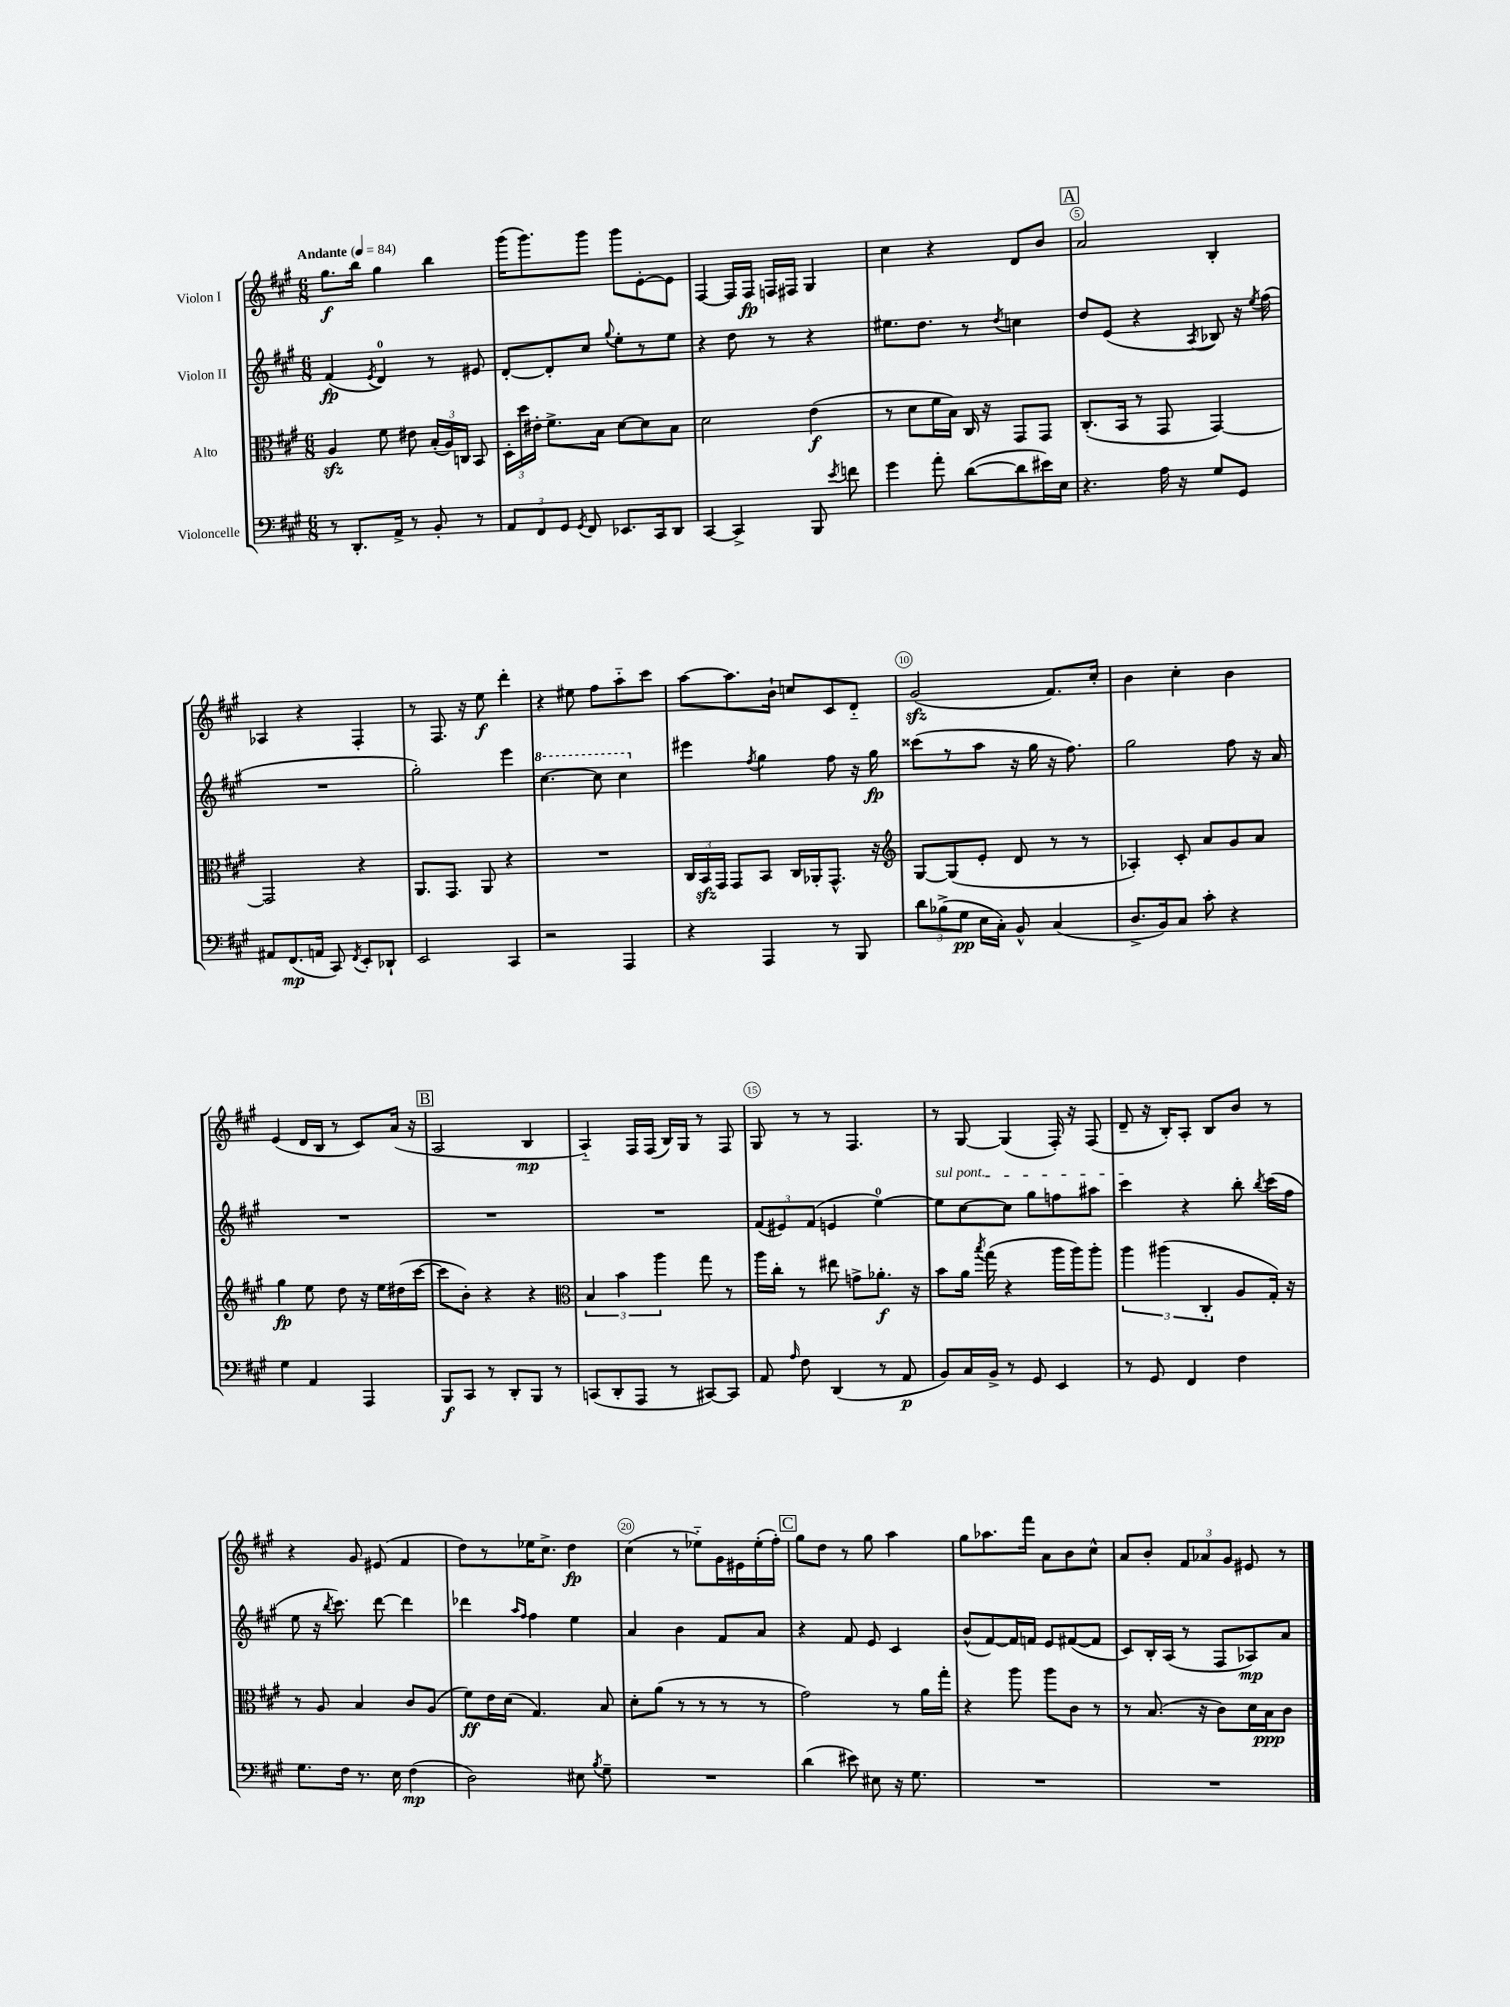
<<
\new StaffGroup <<
\new Staff = "s0" \with { instrumentName = "Violon I" } {
    \clef treble \key a \major \numericTimeSignature \time 6/8 \tempo "Andante" 4 = 84
    \autoBeamOff gis''8.[\f b''16] gis''4 b''4 |
    gis'''16[( gis'''8.) gis'''8] gis'''8[ e'8~-. e'8] |
    fis4~ fis16[ fis16]\fp f16[ fis16] gis4 |
    cis''4 r4 d'8[ b'8] |
    \mark \markup { \box "A" } a'2 b4-. |
    aes4 r4 fis4-. |
    r8 fis8. r16 e''8\f d'''4-. |
    r4 eis''8 fis''8[ a''8-_ cis'''8] |
    a''8[~ a''8. b'16]-! c''8[ cis'8 d'8]-_ |
    gis'2\sfz( fis'8.[) cis''16]-. |
    b'4 cis''4-. b'4 |
    e'4( d'16[ b16] r8 cis'8[) a'16]( r16 |
    \mark \markup { \box "B" } a2 b4\mp |
    a4-_) fis16[ fis16]( b16[) gis16] r8 fis8 |
    gis8 r8 r8 fis4. |
    r8 gis8~ gis4( fis16-.) r16 fis8( |
    d'8-- r16 b16[-.) a8]-. b8[ b'8] r8 |
    r4 gis'8 eis'8( fis'4 |
    d''8[) r8 ees''16 cis''8.]-> d''4\fp |
    cis''4( r8 ees''8[-_) gis'16 eis'16 ees''16-.( fis''16]-.) |
    \mark \markup { \box "C" } gis''8[ d''8] r8 gis''8 a''4 |
    gis''8[ aes''8. fis'''16] a'8[ b'8 cis''8]-^ |
    a'8[ b'8]-. \tuplet 3/2 { fis'8[ aes'8 gis'8] } eis'8 r8 \bar "|." |
}
\new Staff = "s1" \with { instrumentName = "Violon II" } {
    \clef treble \key a \major \numericTimeSignature \time 6/8
    \autoBeamOff fis'4\fp( \acciaccatura { e'8 } d'4-0) r8 eis'8 |
    d'8[~-. d'8-. cis''8] \appoggiatura { gis''8 } e''8[-. r8 e''8] |
    r4 d''8 r8 r4 |
    eis''8.[ d''8.] r8 \acciaccatura { d''8 } c''4 |
    \mark \markup { \box "A" } d''8[ e'8]( r4 \acciaccatura { a8 } bes8) r16 \acciaccatura { e''8 } fis''16( |
    R2. |
    gis''2-.) e'''4 |
    \ottava #1 cis'''4.~ cis'''8 cis'''4 \ottava #0 |
    eis'''4 \acciaccatura { fis''8 } gis''4 fis''8 r16 gis''16\fp |
    cisis'''8[( r8 a''8] r16 gis''16 r16 fis''8.) |
    gis''2 fis''8 r16 a'16 |
    R2. |
    \mark \markup { \box "B" } R2. |
    R2. |
    \tuplet 3/2 { fis'8[( eis'8) fis'8]( } e'4 e''4-0~) |
    \once \override TextSpanner.bound-details.left.text = \markup { \italic "sul pont." } e''8[\startTextSpan cis''8~ cis''8] gis''8[ f''8 ais''8] |
    cis'''4\stopTextSpan r4 b''8-. \acciaccatura { b''8 } cis'''16[( fis''16] |
    e''8 r16 \acciaccatura { b''8 } cis'''8.) d'''8~ d'''4 |
    des'''4 \grace { a''16[ fis''16] } fis''4 e''4 |
    a'4 b'4 fis'8[ a'8] |
    \mark \markup { \box "C" } r4 fis'8 e'8 cis'4 |
    b'8[-^( fis'8~) fis'16 f'16] e'8[ fis'8~( fis'8] |
    cis'8[) b16-. a16]( r8 fis8[ aes8\mp) a'8] \bar "|." |
}
\new Staff = "s2" \with { instrumentName = "Alto" } {
    \clef alto \key a \major \numericTimeSignature \time 6/8
    \autoBeamOff a4\sfz fis'8 eis'8 \tuplet 3/2 { b16[-.( a16) c16] } b,8 |
    \tuplet 3/2 { d16[-. d''16 eis'16]-. } fis'8.[-> b16] d'8[~ d'8 b8] |
    d'2 e'4\f( |
    r8 d'8[ fis'16 b16]) cis16 r16 gis,8[ gis,8] |
    \mark \markup { \box "A" } cis8.[-.( b,16] r8 gis,8 gis,4~) |
    gis,2 r4 |
    a,8.[ gis,8.] a,8 r4 |
    R2. |
    \tuplet 3/2 { cis16[ b,16\sfz gis,16] } gis,8[ b,8] cis16[ aes,16-. gis,8.]-^ r16 |
    \clef treble gis8[~ gis8( e'8]-. d'8 r8 r8 |
    aes4-.) cis'8-. a'8[ gis'8 a'8] |
    gis''4\fp e''8 d''8 r16 e''16[ dis''16( cis'''16]~ |
    \mark \markup { \box "B" } cis'''8[ b'8]-.) r4 r4 |
    \clef alto \tuplet 3/2 { b4 b'4 a''4 } gis''8 r8 |
    a''16[ cis''16]-. r8 eis''8 g'8[-> aes'8.]-.\f r16 |
    b'8[ a'16] \acciaccatura { b''8 } gis''16( r4 a''16[ a''16) a''8]-. |
    \tuplet 3/2 { a''4 ais''4( cis4-. } a8[ gis16]-.) r16 |
    r8 a8 b4 cis'8[ a8]( |
    fis'8[\ff) e'16 d'16]( gis4.) b8 |
    d'8[-. a'8]( r8 r8 r8 r8 |
    \mark \markup { \box "C" } gis'2) r8 a'16[ gis''16]-. |
    r4 a''8 a''8[ cis'8] r8 |
    r8 b8.( r16 cis'8[) d'16 b16\ppp cis'8] \bar "|." |
}
\new Staff = "s3" \with { instrumentName = "Violoncelle" } {
    \clef bass \key a \major \numericTimeSignature \time 6/8
    \autoBeamOff r8 d,8.[-. a,16]-> r8 b,8-. r8 |
    \tuplet 3/2 { a,8[ fis,8 gis,8] } \acciaccatura { gis,8 } fis,8 ees,8.[ cis,16 d,8] |
    cis,4~ cis,4-> b,,8 \acciaccatura { e'8 } f'8 |
    gis'4 a'8-. d'8[~( d'8 eis'16) e16] |
    \mark \markup { \box "A" } r4. a16 r16 gis8[ gis,8] |
    ais,8[ fis,8.\mp( a,16] cis,8) \acciaccatura { fis,8 } e,8[-. des,8]-! |
    e,2 cis,4 |
    r2 a,,4 |
    r4 a,,4 r8 b,,8 |
    \tuplet 3/2 { d'8[ bes8->( gis8]\pp } e16[ cis16]-.) b,8-^ cis4( |
    d8.[-> b,16) cis8] cis'8-. r4 |
    gis4 a,4 a,,4 |
    \mark \markup { \box "B" } b,,8[\f cis,8] r8 d,8[-. b,,8] r8 |
    c,8[( d,8-. a,,8] r8 cis,8[~) cis,8] |
    a,8 \grace { a16 } fis8 d,4( r8 a,8\p |
    b,8[) cis16 b,16]-> r8 gis,8 e,4 |
    r8 gis,8 fis,4 fis4 |
    gis8.[ fis16] r8. e16 fis4\mp( |
    d2) eis8 \acciaccatura { b8 } gis8-- |
    R2. |
    \mark \markup { \box "C" } d'4( eis'8) eis8 r16 gis8. |
    R2. |
    R2. \bar "|." |
}
>>
>>
\layout { \context { \Score \override BarNumber.break-visibility = ##(#f #t #t) barNumberVisibility = #(every-nth-bar-number-visible 5) \override BarNumber.stencil = #(make-stencil-circler 0.1 0.3 ly:text-interface::print) } }
